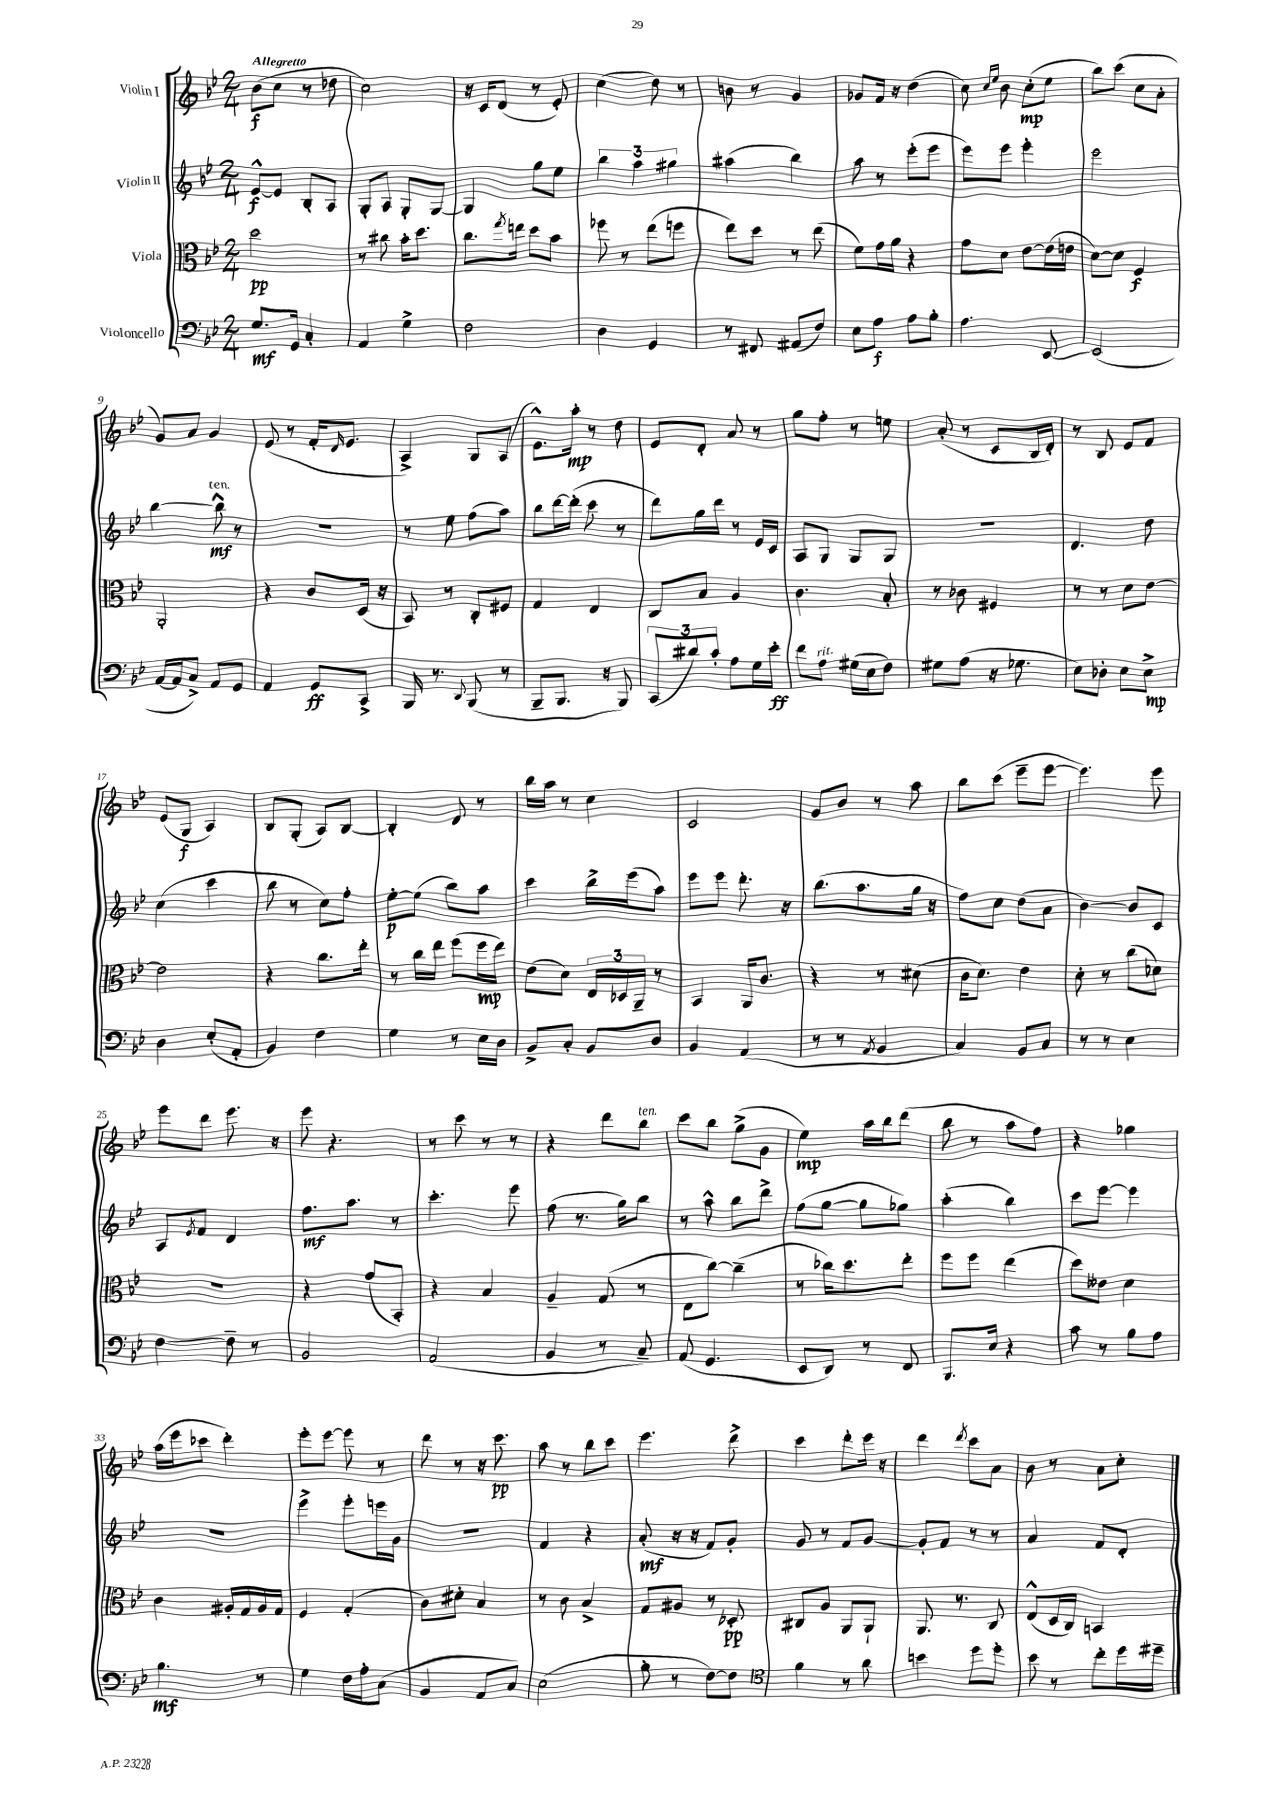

**kern	**kern	**kern	**kern
*staff4	*staff3	*staff2	*staff1
*clefF4	*clefC3	*clefG2	*clefG2
*k[b-e-]	*k[b-e-]	*k[b-e-]	*k[b-e-]
*M2/4	*M2/4	*M2/4	*M2/4
8.G	2dd	[8e-^^	(8b-
.	.	8e-]	8cc
16GG	.	.	.
4C'	.	8B-'	8r
.	.	8A	8dd-
=	=	=	=
4AA	8r	8G'	2cc)
.	8cc#	8A	.
4G^	16b-'	8G'	.
.	8.dd	.	.
.	.	[8G	.
=	=	=	=
2F	8.cc	4G]	16r
.	.	.	16c
.	.	.	(8d
.	8qgg	.	.
.	16ee	.	.
.	8dd	8gg	8r
.	8b-	8ee-	8e-')
=	=	=	=
4D	8ff-	6bb-	(4cc
.	8r	.	.
.	.	6aa	.
4GG	(8ee-	.	8dd)
.	.	6gg#	.
.	8ff	.	8r
=	=	=	=
8r	8ee-)	(4aa#	8b
8FF#	8dd	.	8r
(8AA#	8r	4bb-)	4g
8F)	(8ee-	.	.
=	=	=	=
8E-	8f)	8aa	8g-
8A	16g	8r	16f
.	16a	.	16r
8A	4r	(8eee-'	(4dd
8B-'	.	8eee-	.
=	=	=	=
4.A	8g	8eee-)	8cc)
.	.	.	16qqcc
.	.	.	16qqee-
.	8d	8eee-	8b-
.	[8e-	4eee-'	(8cc'
[8EE-	(16e-]	.	8ee-
.	16e	.	.
=	=	=	=
(2EE-]	[8d)	2eee-	8bb-)
.	8d]	.	(8ccc
.	4F	.	8cc
.	.	.	8a'
=	=	=	=
[16AA	2AA'	[4bb-	8g)
16AA]	.	.	.
8C^)	.	.	8a
8AA	.	8bb-^^]	4g
8GG	.	8r	.
=	=	=	=
4AA	4r	2r	(8e-
.	.	.	8r
8GG	8c	.	16f'
.	.	.	16qqd
.	.	.	8.e-
8CC^	(16D	.	.
.	16r	.	.
=	=	=	=
16BBB-	8BB-)	8r	4A^)
8.r	.	.	.
.	8r	8ee-	.
8qqDD	.	.	.
(8BBB-	8C'	(8ff	8G
8r	8F#	8aa)	(8A
=	=	=	=
8BBB-~	4G	8bb-	8.e-^^)
8.BBB-	.	[16ddd	.
.	.	(16ddd']	16aa'
.	4E-	8ccc	8r
16r	.	.	.
8BBB-)	.	8r	8dd
=	=	=	=
(12CC	8C	8ddd)	8e-
12d#)	.	.	.
.	8B-	16gg	8d'
12c'	.	.	.
.	.	16ddd	.
8A	4A	8r	8a
16G	.	16e-	8r
16e-'	.	16c	.
=	=	=	=
8f	4.c	8A	8gg
8A	.	8G	8ff'
(16G#	.	8G	8r
16E-	.	.	.
8F)	8B-'	8G	8ee
=	=	=	=
8G#	8r	2r	(8a'
(8A	8c-	.	8r
16r	4F#	.	8c
8.G-	.	.	.
.	.	.	16B-
.	.	.	16d')
=	=	=	=
8E-)	8r	4.d	8r
8D-'	8r	.	8B-
8E-	8d	.	8e-
8E-^	[8e-	8dd	8f
=	=	=	=
4D	2e-]	(4cc	(8e-
.	.	.	8G
(8E-'	.	4ccc	4A)
8AA'	.	.	.
=	=	=	=
4BB-)	4r	8bb-	8B-
.	.	8r	(8G'
4F	8.cc	8cc)	8A)
.	.	8ff'	[8B-
.	16ee-'	.	.
=	=	=	=
4G	8r	[8ee-'	4B-']
.	16cc	(8ee-]	.
.	16ee-	.	.
8r	(8ff	8bb-)	8d
16E-	16ff	8aa	8r
16D	16ee-)	.	.
=	=	=	=
8BB-^	(8e-	4ccc	16bb-
.	.	.	16aa
8C'	8d)	.	8r
8BB-	24E-	16bb-^	4cc
.	24D-	.	.
.	.	(16eee-	.
.	24AA~	.	.
8D	8r	8aa)	.
=	=	=	=
4BB-	4BB-	8eee-	2c
.	.	8eee-	.
(4AA	16AA	8.ddd'	.
.	8.c	.	.
.	.	16r	.
=	=	=	=
8r	4r	(8.bb-	8g
8r	.	.	8b-
.	.	8.aa	.
8qAA	.	.	.
4BB-	8r	.	8r
.	(8d#	16gg	8aa
.	.	16r	.
=	=	=	=
4C)	16c	8ff)	8bb-
.	8.d)	.	.
.	.	8cc	(8ccc
8BB-	4e-	(8dd	8eee-~
8C	.	8a	[8eee-
=	=	=	=
8r	8d'	[4b-)	4.eee-])
8r	8r	.	.
4E-	(8cc	8b-]	.
.	8d-)	8c	8eee-
=	=	=	=
[4F	2r	8A	8eee-
.	.	8qe-	.
.	.	8f	8ddd
8F~]	.	4d	8.eee-
8r	.	.	.
.	.	.	16r
=	=	=	=
2BB-	4r	8.ff	8eee-
.	.	.	4.r
.	.	8.aa	.
.	(8g	.	.
.	8BB-')	8r	.
=	=	=	=
(2AA	4r	4.ccc'	8r
.	.	.	8ccc
.	4B-	.	8r
.	.	8eee-	8r
=	=	=	=
4BB-	4A~	(8ff	4r
.	.	8.r	.
8r	(8G	.	8ddd
.	.	16gg)	.
8C~)	8r	8bb-	8bb-
=	=	=	=
(8AA	8E-	8r	8ccc
4.GG	[8cc)	8aa^^	8bb-
.	(4cc~]	8bb-	(8gg^
.	.	8ddd^	8g
=	=	=	=
8EE-	8r	(8ff	4ee-)
8DD)	16cc-)	[8gg	.
.	8.dd	.	.
8r	.	8gg]	16aa
.	.	.	16bb-
8FF	8ee-'	8gg-)	(8ddd
=	=	=	=
8.BBB-	8ff	(4aa'	8bb-
.	8ff	.	8r
16E-	.	.	.
4r	(4ee-	4bb-)	8aa
.	.	.	8ff)
=	=	=	=
8c	8dd)	8ccc	4r
8r	8e--	[8eee-	.
8B-	4d	4eee-]	4gg-
8A	.	.	.
=	=	=	=
4.B-	4c	2r	(16aa
.	.	.	16eee-
.	.	.	8ccc-
.	16A#'	.	4ddd')
.	16G	.	.
8r	16A#	.	.
.	16G	.	.
=	=	=	=
4G	4F	4eee-^	8eee-'
.	.	.	[8eee-
16F	(4G'	8eee-'	8eee-]
16A'	.	.	.
(8C	.	16eee	8r
.	.	16g	.
=	=	=	=
4BB-	8c)	2r	8ddd
.	8d#'	.	8r
8AA	4B-	.	16r
.	.	.	8.ccc
8C)	.	.	.
=	=	=	=
(2E-	8r	4f	8aa
.	8c	.	8r
.	4B-^	4r	8bb-
.	.	.	8ccc
=	=	=	=
8B-'	8G	(8a'	4.eee-
8r	8A#	16r	.
.	.	16r	.
[8F)	8r	8f)	.
8F]	8D-'	8g'	8ddd^
=	=	=	=
*clefC4	*	*	*
4f	8C#	8g	4ccc
.	8A	8r	.
8r	8AA	8f	8ddd'
8a	8AA`	[8g	16eee-
.	.	.	16r
=	=	=	=
4b	8.AA	8g']	4ddd
.	.	8f	.
.	8.r	.	.
.	.	.	8qddd
8dd	.	8r	8ccc
8dd'	8C	8r	8a
=	=	=	=
8b-	(8E-^^	4a	8b-
8r	16D	.	8r
.	16C)	.	.
8cc'	4BB	8f	8a
16dd	.	8d'	8cc'
16dd#~	.	.	.
==	==	==	==
*-	*-	*-	*-
